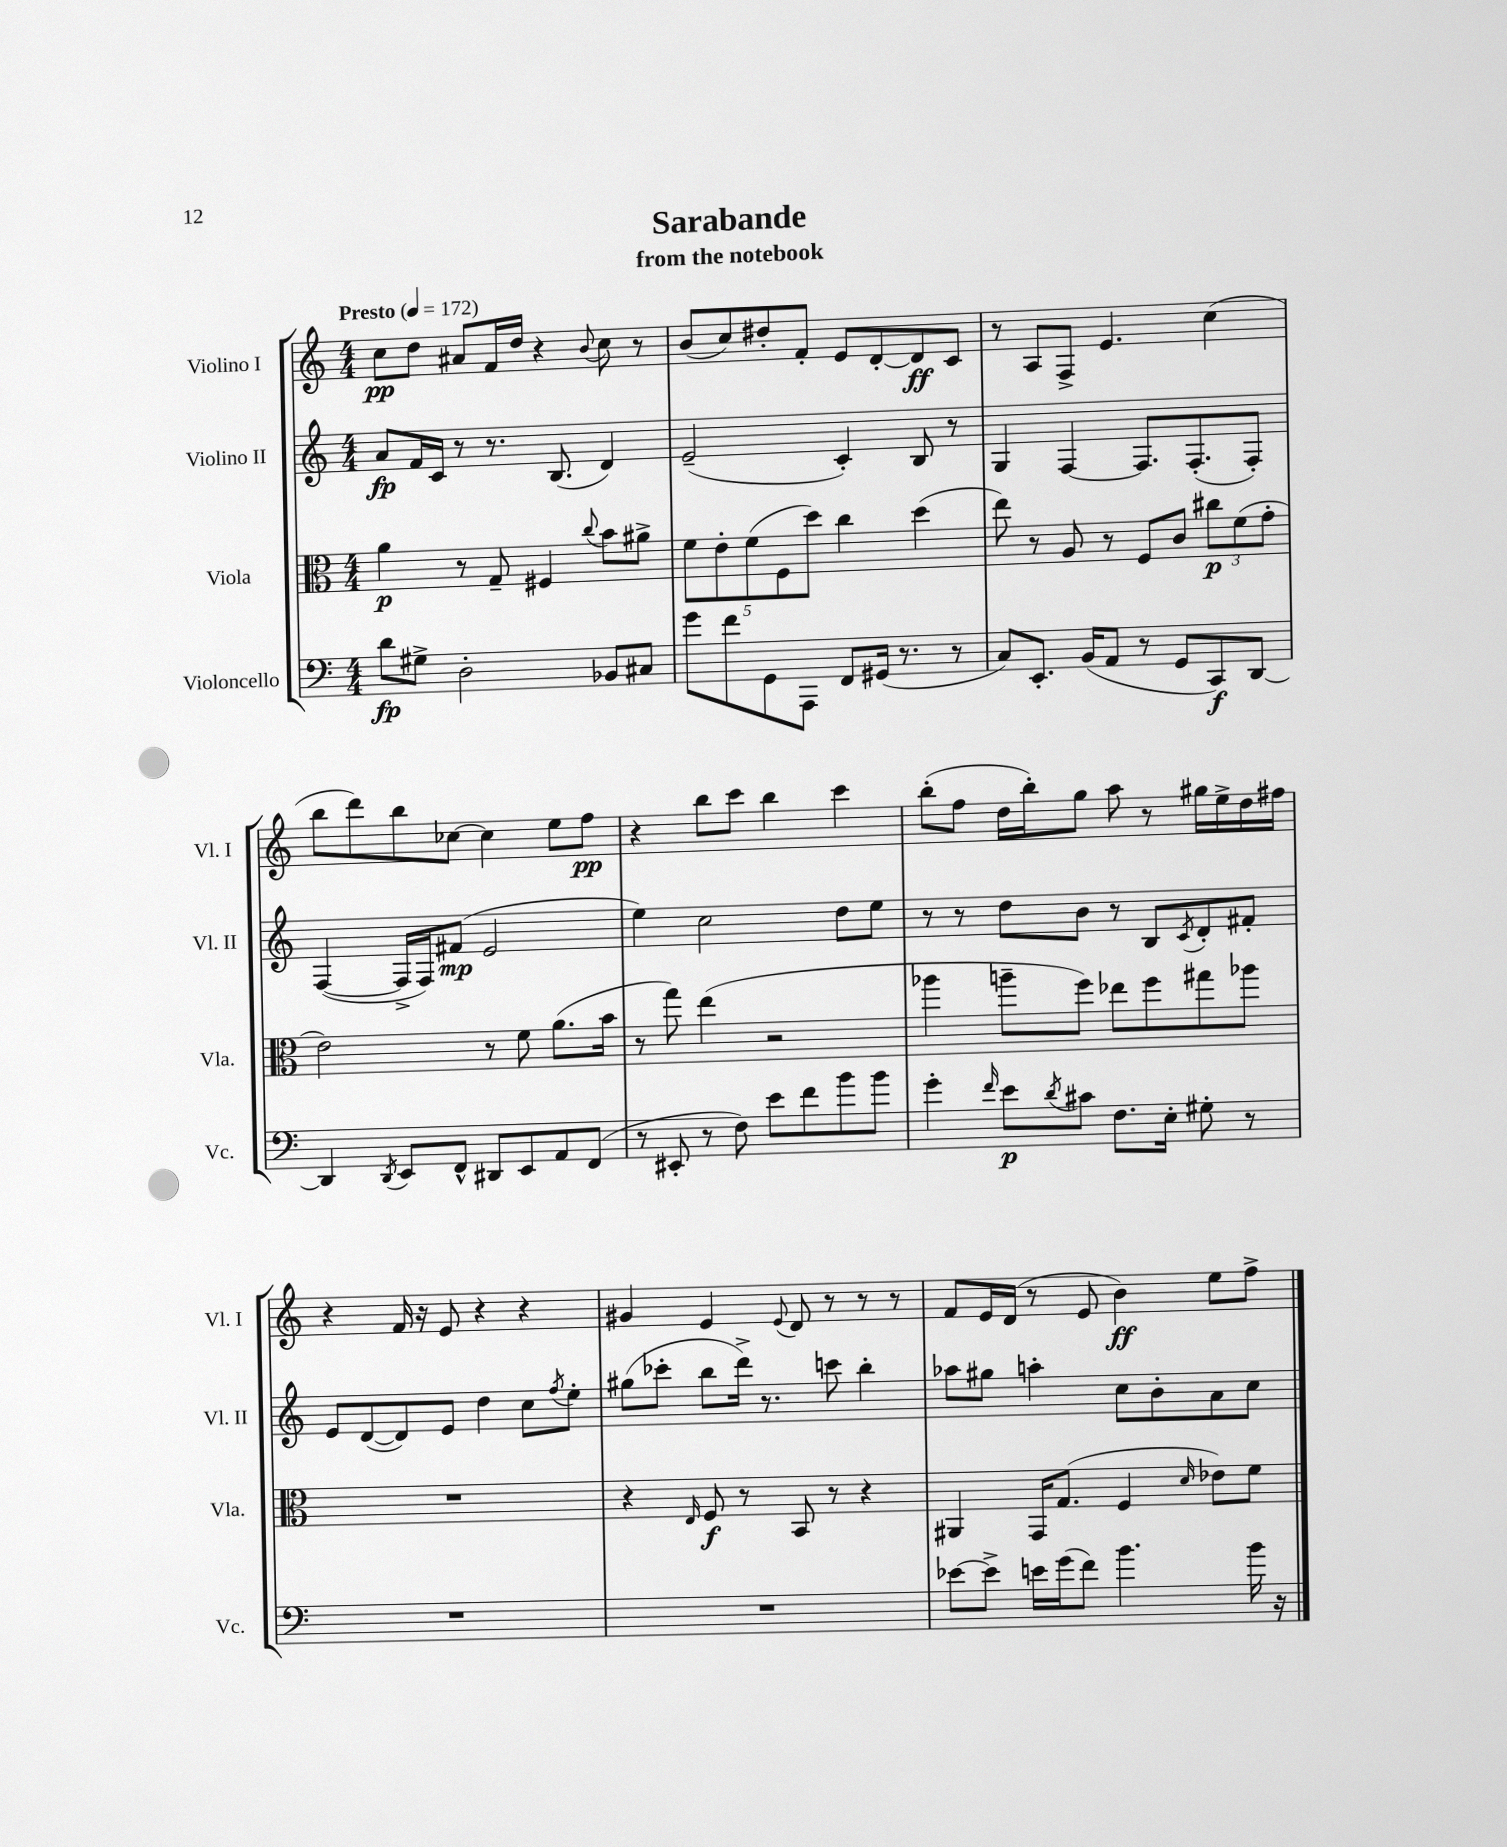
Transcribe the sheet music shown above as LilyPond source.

\header { title = "Sarabande" subtitle = "from the notebook" }
<<
\new StaffGroup <<
\new Staff = "s0" \with { instrumentName = "Violino I" shortInstrumentName = "Vl. I" } {
    \clef treble \key c \major \numericTimeSignature \time 4/4 \tempo "Presto" 4 = 172
    c''8\pp d''8 ais'8 f'16 d''16 r4 \appoggiatura { b'8 } c''8 r8 |
    b'8( c''8) dis''8-. f'8-. e'8 d'8~-. d'8\ff c'8 |
    r8 a8 f8-> e'4. c''4( |
    b''8 d'''8) b''8 ces''8~ ces''4 e''8 f''8\pp |
    r4 b''8 c'''8 b''4 c'''4 |
    b''8-.( f''8 d''16 b''16-.) g''8 a''8 r8 gis''16 e''16-> d''16 fis''16 |
    r4 f'16 r16 e'8 r4 r4 |
    gis'4 e'4 \appoggiatura { e'8 } d'8 r8 r8 r8 |
    f'8 e'16 d'16( r8 e'8 b'4\ff) e''8 f''8-> \bar "|." |
}
\new Staff = "s1" \with { instrumentName = "Violino II" shortInstrumentName = "Vl. II" } {
    \clef treble \key c \major \numericTimeSignature \time 4/4
    a'8\fp f'16 c'16 r8 r8. b8.( d'4) |
    e'2--( c'4-.) b8 r8 |
    g4 f4~ f8. f8.-.( f8-.) |
    f4~( f16-> f16) fis'8\mp( e'2 |
    e''4) c''2 d''8 e''8 |
    r8 r8 d''8 b'8 r8 b8 \acciaccatura { c'8 } d'8-. fis'8-. |
    e'8 d'8~( d'8) e'8 d''4 c''8 \acciaccatura { f''8 } e''8-. |
    gis''8( ces'''8-. b''8 d'''16->) r8. c'''8 b''4-. |
    aes''8 gis''8 a''4-. c''8 b'8-. a'8 c''8 \bar "|." |
}
\new Staff = "s2" \with { instrumentName = "Viola" shortInstrumentName = "Vla." } {
    \clef alto \key c \major \numericTimeSignature \time 4/4
    a'4\p r8 g8-- fis4 \appoggiatura { c''8 } b'8 ais'8-> |
    \tuplet 5/4 { f'8 e'8-. f'8( f8 d''8) } c''4 d''4( |
    e''8) r8 a8 r8 f8 c'8 \tuplet 3/2 { cis''8\p f'8( g'8-. } |
    e'2) r8 f'8 a'8.( b'16 |
    r8 g''8) e''4( r2 |
    aes''4 a''8-- f''8) ees''8 f''8 gis''8 aes''8 |
    R1 |
    r4 \grace { e16 } f8\f r8 b,8 r8 r4 |
    ais,4 g,16 g8.( f4 \grace { d'16 } ees'8) f'8 \bar "|." |
}
\new Staff = "s3" \with { instrumentName = "Violoncello" shortInstrumentName = "Vc." } {
    \clef bass \key c \major \numericTimeSignature \time 4/4
    d'8\fp gis8-> d2-. bes,8 cis8 |
    g'8 f'8 g,8 a,,8 f,8 gis,16( r8. r8 |
    c8) e,8.-. b,16( a,8 r8 g,8 c,8\f) d,8~ |
    d,4 \acciaccatura { d,8 } e,8 f,8-^ dis,8 e,8 a,8 f,8( |
    r8 eis,8-. r8 f8) e'8 f'8 b'8 b'8 |
    g'4-. \grace { f'16 } e'8\p \acciaccatura { d'8 } cis'8 f8. e16-. gis8-. r8 |
    R1 |
    R1 |
    ees'8~ ees'8-> e'16 g'16( f'8) b'4. b'16 r16 \bar "|." |
}
>>
>>
\layout { \context { \Score \remove "Bar_number_engraver" } }
